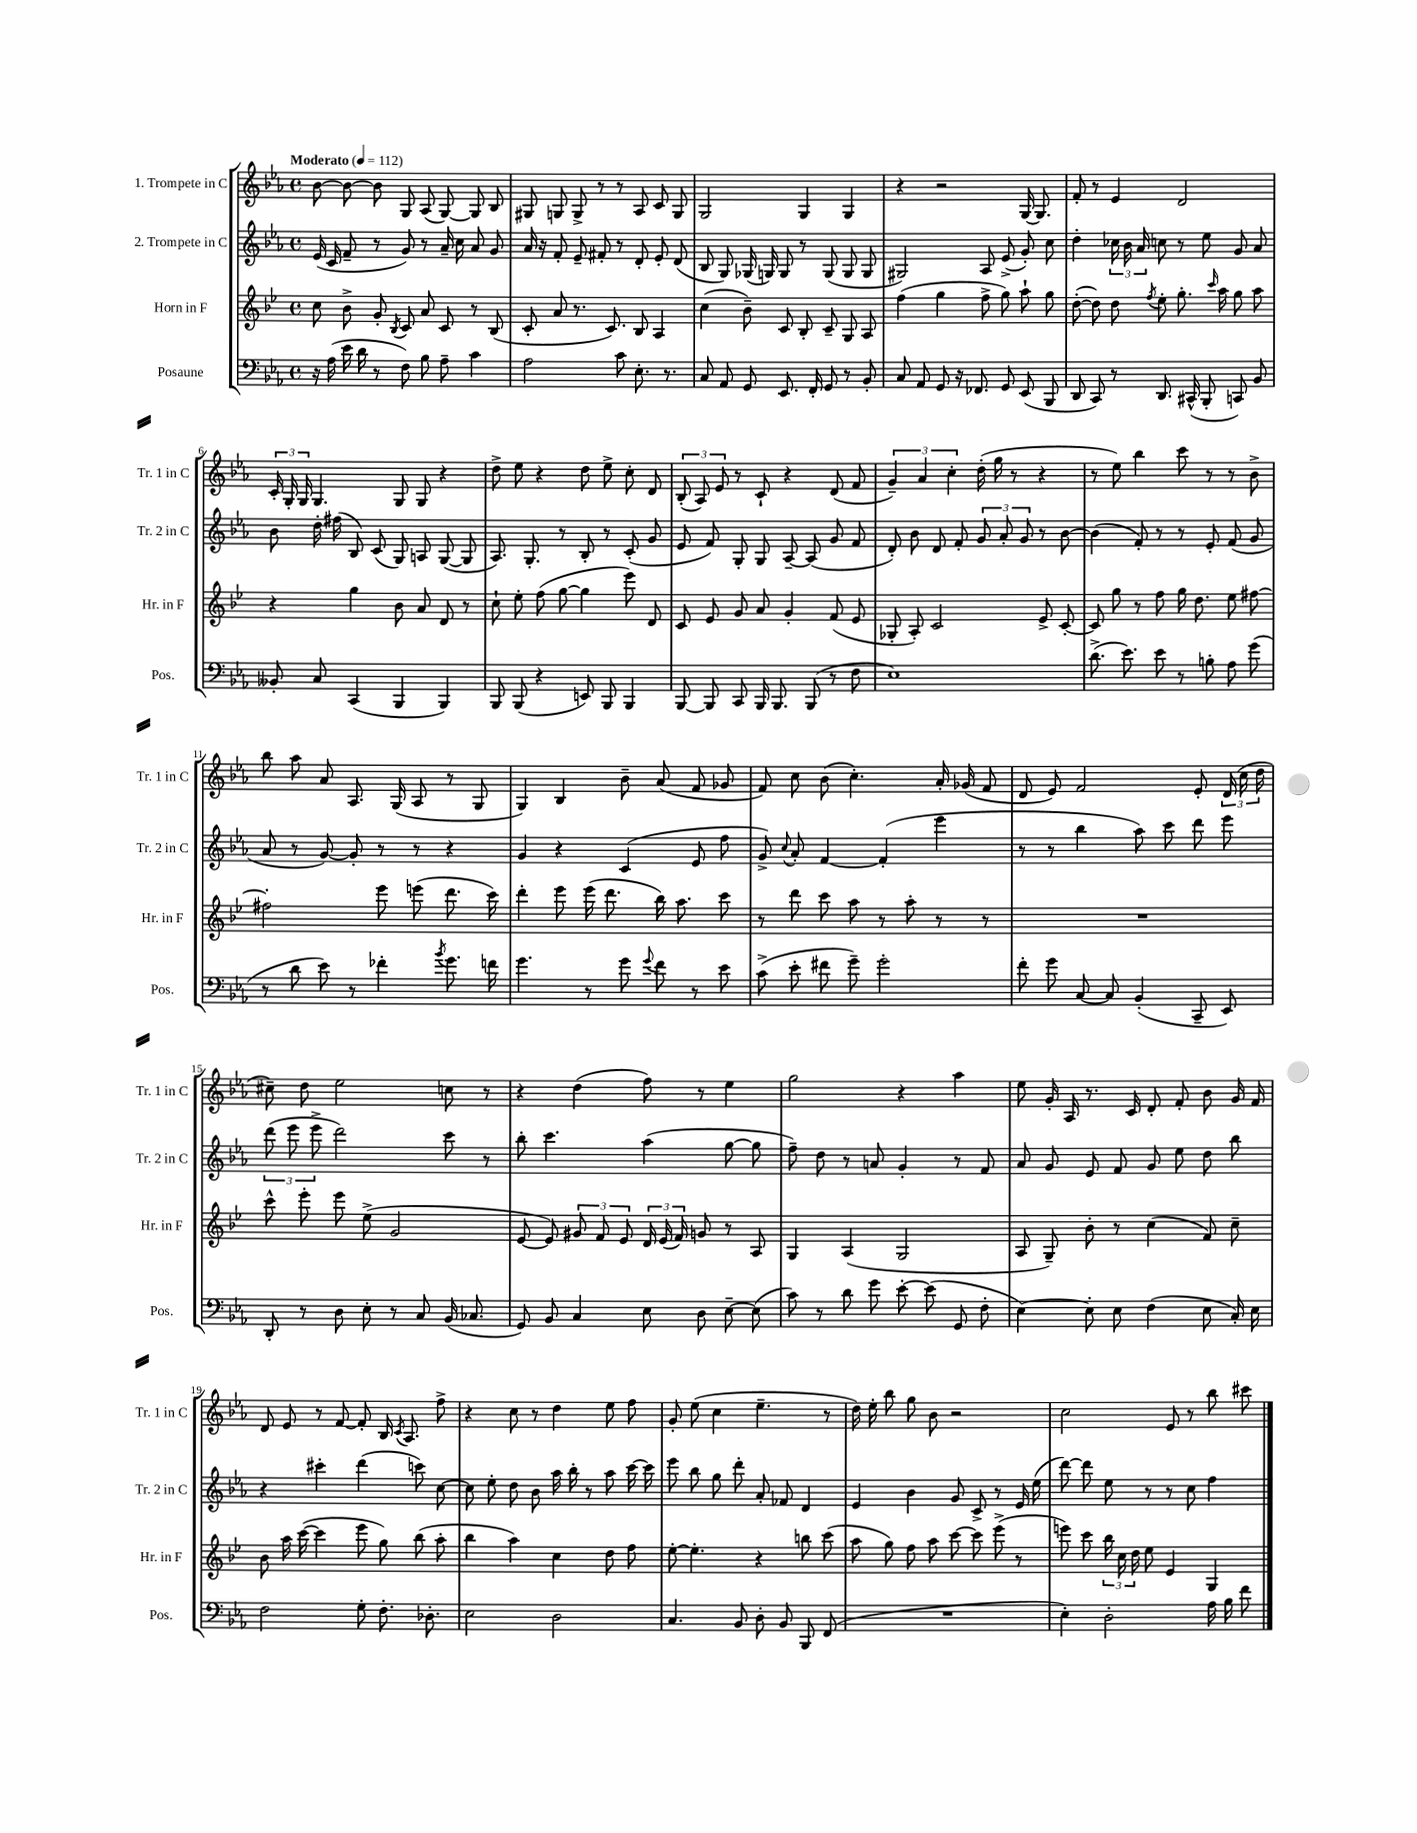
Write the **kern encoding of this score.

**kern	**kern	**kern	**kern
*part4	*part3	*part2	*part1
*staff4	*staff3	*staff2	*staff1
*I"Posaune	*I"Horn in F	*I"2. Trompete in C	*I"1. Trompete in C
*I'Pos.	*I'Hr. in F	*I'Tr. 2 in C	*I'Tr. 1 in C
*clefF4	*clefG2	*clefG2	*clefG2
*k[b-e-a-]	*k[b-e-]	*k[b-e-a-]	*k[b-e-a-]
*M4/4	*M4/4	*M4/4	*M4/4
*met(c)	*met(c)	*met(c)	*met(c)
*MM112	*MM112	*MM112	*MM112
=1	=1	=1	=1
!	!	!	!LO:TX:a:B:t=Moderato
16r	8cc\	(16e-/	[8b-\
(16A-\	.	16c/	.
16e-\	8b-^\	8f~/	8b-\_
16d\	.	.	.
8r	8g'/	8r	8b-\]
.	8qB-/	.	.
8F\)	8c/	8g/)	8G/
8B-\	8a/	8r	(8A-/
8A-~\	8c/	16a-~/	[8G/)
.	.	16cc\	.
4c\	8r	8a-/	8G/]
.	(8B-/	8g/	8B-/
=2	=2	=2	=2
2A-\	8c'/	16a-/	8G#X/
.	.	16r	.
.	8a/	8f'/	8Gn/
.	8.r	8e-~/	8G^/
.	.	8f#X'/	8r
.	8.c/)	.	.
8c\	.	8r	8r
8.E-'\	8B-/	8d'/	8A-/
.	4A/	8e-'/	8c/
8.r	.	.	.
.	.	(8d/	8G/
=3	=3	=3	=3
8C/	(4cc\	8B-/	2G/
8AA-/	.	8G/)	.
8GG/	8b-~\)	(16G-X/	.
.	.	16Gn/)	.
8.EE-/	8c/	8G/	.
.	8B-'/	8r	4G/
16FF'/	.	.	.
8GG/	8c~/	(8G/	.
8r	8G/	8G/	4G/
8BB-'/	8A/	8G/	.
=4	=4	=4	=4
8C/	(4ff\	2G#X/)	4r
8AA-/	.	.	.
8GG/	4gg\	.	2r
16r	.	.	.
8.FF-X/	.	.	.
.	8ff^\	8A-/	.
8GG/	8gg\)	(8e-^/	.
(8EE-/	8aa`\	8g'/)	[16G/
.	.	.	8.G/]
8BBB-/	8gg\	8cc\	.
=5	=5	=5	=5
8DD/	([8dd'\	4dd'\	8f'/
8CC/)	8dd\])	.	8r
8r	8dd\	24cc-X\	4e-/
.	.	24b-\	.
.	.	24a-/	.
.	8qff/	.	.
8.DD/	8ee-'\	8ccn\	.
.	8.gg'\	8r	2d/
(16CC#X^^/	.	.	.
8BBB-'/	.	8ee-\	.
.	16qqccc/	.	.
.	16aa\	.	.
8CCn/)	8gg\	8g/	.
8BB-/	8aa\	8a-/	.
!!LO:LB:g=z
=6	=6	=6	=6
8BB--X'/	4r	8b-\	24c'/
.	.	.	24G'/
.	.	.	24G/
8C/	.	16dd'\	4.G/
.	.	(16ff#X\	.
(4CC/	4gg\	8B-/)	.
.	.	(8c/	.
4BBB-/	8b-\	8G/)	8G/
.	8a/	8An/	8G/
4BBB-/)	8d/	([8G/	4r
.	8r	8G/]	.
=7	=7	=7	=7
8BBB-/	8cc`\	8.A-/)	8dd^\
(8BBB-/	8ee-'\	.	8ee-\
.	.	8.G'/	.
4r	(8ff\	.	4r
.	[8gg\	8r	.
8EEn/)	4gg\]	8B-'/	8dd\
8BBB-/	.	8r	8ee-^\
4BBB-/	8eee-\)	(8c'/	8cc'\
.	8d/	8g/	8d/
=8	=8	=8	=8
[8BBB-/	8c/	8e-/	(12B-'/
.	.	.	12A-/)
8BBB-/]	8e-/	8f/)	.
.	.	.	12e-/
8CC/	8g/	8G'/	8r
16BBB-/	8a/	8G/	8c`/
8.BBB-/	.	.	.
.	4g'/	[8A-~/	4r
(8BBB-/	.	(8A-/]	.
8r	(8f/	8g/	(8d/
8F\	8e-/	8f/	8f/
=9	=9	=9	=9
1E-)	8G-X'/	8d'/)	6g~/)
.	8A'/)	8b-\	.
.	.	.	6a-/
.	2c/	8d/	.
.	.	.	6cc'\
.	.	8f'/	.
.	.	12g/	(16dd'\
.	.	.	16gg\
.	.	12a-'/	.
.	.	.	8r
.	.	12g/	.
.	8e-^/	8r	4r
.	[8c'/	[8b-\	.
=10	=10	=10	=10
(8.d^\	8c/]	(4b-\]	8r
.	8gg\	.	8ee-\)
8.e-\)	.	.	.
.	8r	8f'/)	4bb-\
8e-\	8ff\	8r	.
8r	16gg\	8r	8ccc\
.	8.dd\	.	.
8Bn'\	.	8e-'/	8r
8A-\	8ee-\	(8f/	8r
(8g\	[8ff#X\	8g/	8b-^\
!!LO:LB:g=z
=11	=11	=11	=11
8r	2ff#X'\]	8a-/	8bb-\
8d\	.	8r	8aa-\
8e-\)	.	[8g/)	8a-/
8r	.	8g'/]	8.A-/
4f-X'\	8eee-\	8r	.
.	.	.	(16G/
.	(8eeen\	8r	8A-/
8qb-/	.	.	.
8.g\	8.ddd\	4r	8r
.	.	.	8G/
16fn\	16ccc\)	.	.
=12	=12	=12	=12
4.g\	4ddd'\	4g/	4G/)
.	8eee-\	4r	4B-/
8r	(16eee-\	.	.
.	8.ddd\	.	.
8g\	.	(4c/	8b-~\
8qqg/	.	.	.
8f\	16bb-\)	.	(8a-/
.	8.aa\	.	.
8r	.	8e-/	8f/
8e-\	8ccc\	8ff\	8g-X/
=13	=13	=13	=13
(8c^\	8r	8g^/)	8f/)
.	.	8qqcc/	.
8e-'\	8ddd\	8a-'/	8cc\
8f#X\	8ccc\	[4f/	(8b-\
8g~\)	8aa\	.	4.cc'\)
2g'\	8r	(4f'/]	.
.	8aa'\	.	.
.	8r	4eee-\	16a-'/
.	.	.	(16g-X/
.	8r	.	8f/
=14	=14	=14	=14
8f'\	1r	8r	8d/
8g\	.	8r	8e-/)
[8C/	.	4bb-\	2f/
8C/]	.	.	.
(4BB-'/	.	8aa-\)	.
.	.	8ccc\	.
8CC~/	.	8ddd\	8e-'/
8EE-/)	.	8eee-\	(24d/
.	.	.	24cc\
.	.	.	24dd\
!!LO:LB:g=z
=15	=15	=15	=15
8DD'/	8ccc^^\	(12ddd\	8cc#X~\)
.	.	12eee-\	.
8r	8eee-'\	.	8dd\
.	.	12eee-^\	.
8D\	8eee-\	2ddd\)	2ee-\
8E-'\	(8ee-^\	.	.
8r	2g/	.	.
8C/	.	.	.
(16BB-/	.	8ccc\	8ccn\
8.C-X/	.	.	.
.	.	8r	8r
=16	=16	=16	=16
8GG/)	[8e-/	8bb-'\	4r
8BB-/	8e-/])	4.ccc\	.
4C/	12g#X/	.	(4dd\
.	12f/	.	.
.	12e-/	.	.
8E-\	24d/	(4aa-\	8ff\)
.	(24e-/	.	.
.	24f/)	.	.
8D\	8gn/	.	8r
[8E-~\	8r	[8gg\	4ee-\
(8E-\]	8A/	8gg\]	.
=17	=17	=17	=17
8c\)	4G/	8ff~\)	2gg\
8r	.	8dd\	.
8d\	(4A/	8r	.
8g\	.	8an/	.
[8e-'\	2G/	4g'/	4r
(8e-\]	.	.	.
8GG/	.	8r	4aa-\
8F'\	.	8f/	.
=18	=18	=18	=18
[4E-\)	8A/	8a-/	8ee-\
.	8G~/)	8g/	16g'/
.	.	.	16A-/
8E-'\]	8b-'\	8e-/	8.r
8E-\	8r	8f/	.
.	.	.	16c/
(4F\	(4cc\	8g/	8d'/
.	.	8ee-\	8f'/
8E-\	8f/)	8dd\	8b-\
16C'/)	8cc~\	8bb-\	16g/
16E-\	.	.	16f/
!!LO:LB:g=z
=19	=19	=19	=19
2F\	8b-\	4r	8d/
.	16aa\	.	8e-/
.	([16ccc\	.	.
.	4ccc\]	4ccc#X'\	8r
.	.	.	[8f/
8G'\	8eee-\	(4ddd\	8f'/]
8.F'\	8gg\)	.	16B-/
.	.	.	8qc/
.	.	.	8.A-/
.	(8bb-\	8cccn\)	.
8.D-X'\	.	.	.
.	8aa'\	[8cc\	8ff^\
=20	=20	=20	=20
2E-\	4bb-\	8cc\]	4r
.	.	8ee-'\	.
.	4aa\)	8dd\	8cc\
.	.	8b-\	8r
2D\	4cc\	16aa-\	4dd\
.	.	16bb-'\	.
.	.	8r	.
.	8dd\	8aa-\	8ee-\
.	8ff\	[16ccc\	8ff\
.	.	16ccc\]	.
=21	=21	=21	=21
4.C/	[8ee-'\	8eee-\	8g'/
.	4.ee-'\]	8bb-\	(8ee-\
.	.	8gg\	4cc\
8BB-/	.	8ddd'\	.
8D'\	4r	8a-'/	4.ee-~\
8BB-/	.	8f-X/	.
8BBB-/	8bbn\	4d/	.
(8FF/	(8ccc\	.	8r
=22	=22	=22	=22
1r	8aa\	4e-/	16dd\)
.	.	.	16ee-'\
.	8gg\)	.	8bb-\
.	8ff\	4b-\	8gg\
.	8aa\	.	8b-\
.	[8ccc\	8g/	2r
.	8ccc\]	8c^/	.
.	(8eee-^\	8r	.
.	8r	16e-/	.
.	.	(16ee-\	.
=23	=23	=23	=23
4E-'\)	8eeen\)	[8ddd\)	2cc\
.	8ccc\	8ddd\]	.
2D'\	24bb-\	8ee-\	.
.	24cc\	.	.
.	24dd\	.	.
.	8ee-\	8r	.
.	4e-/	8r	8e-/
.	.	8cc\	8r
16A-\	4G/	4ff\	8bb-\
16B-\	.	.	.
8f\	.	.	8ccc#X\
==	==	==	==
*-	*-	*-	*-
